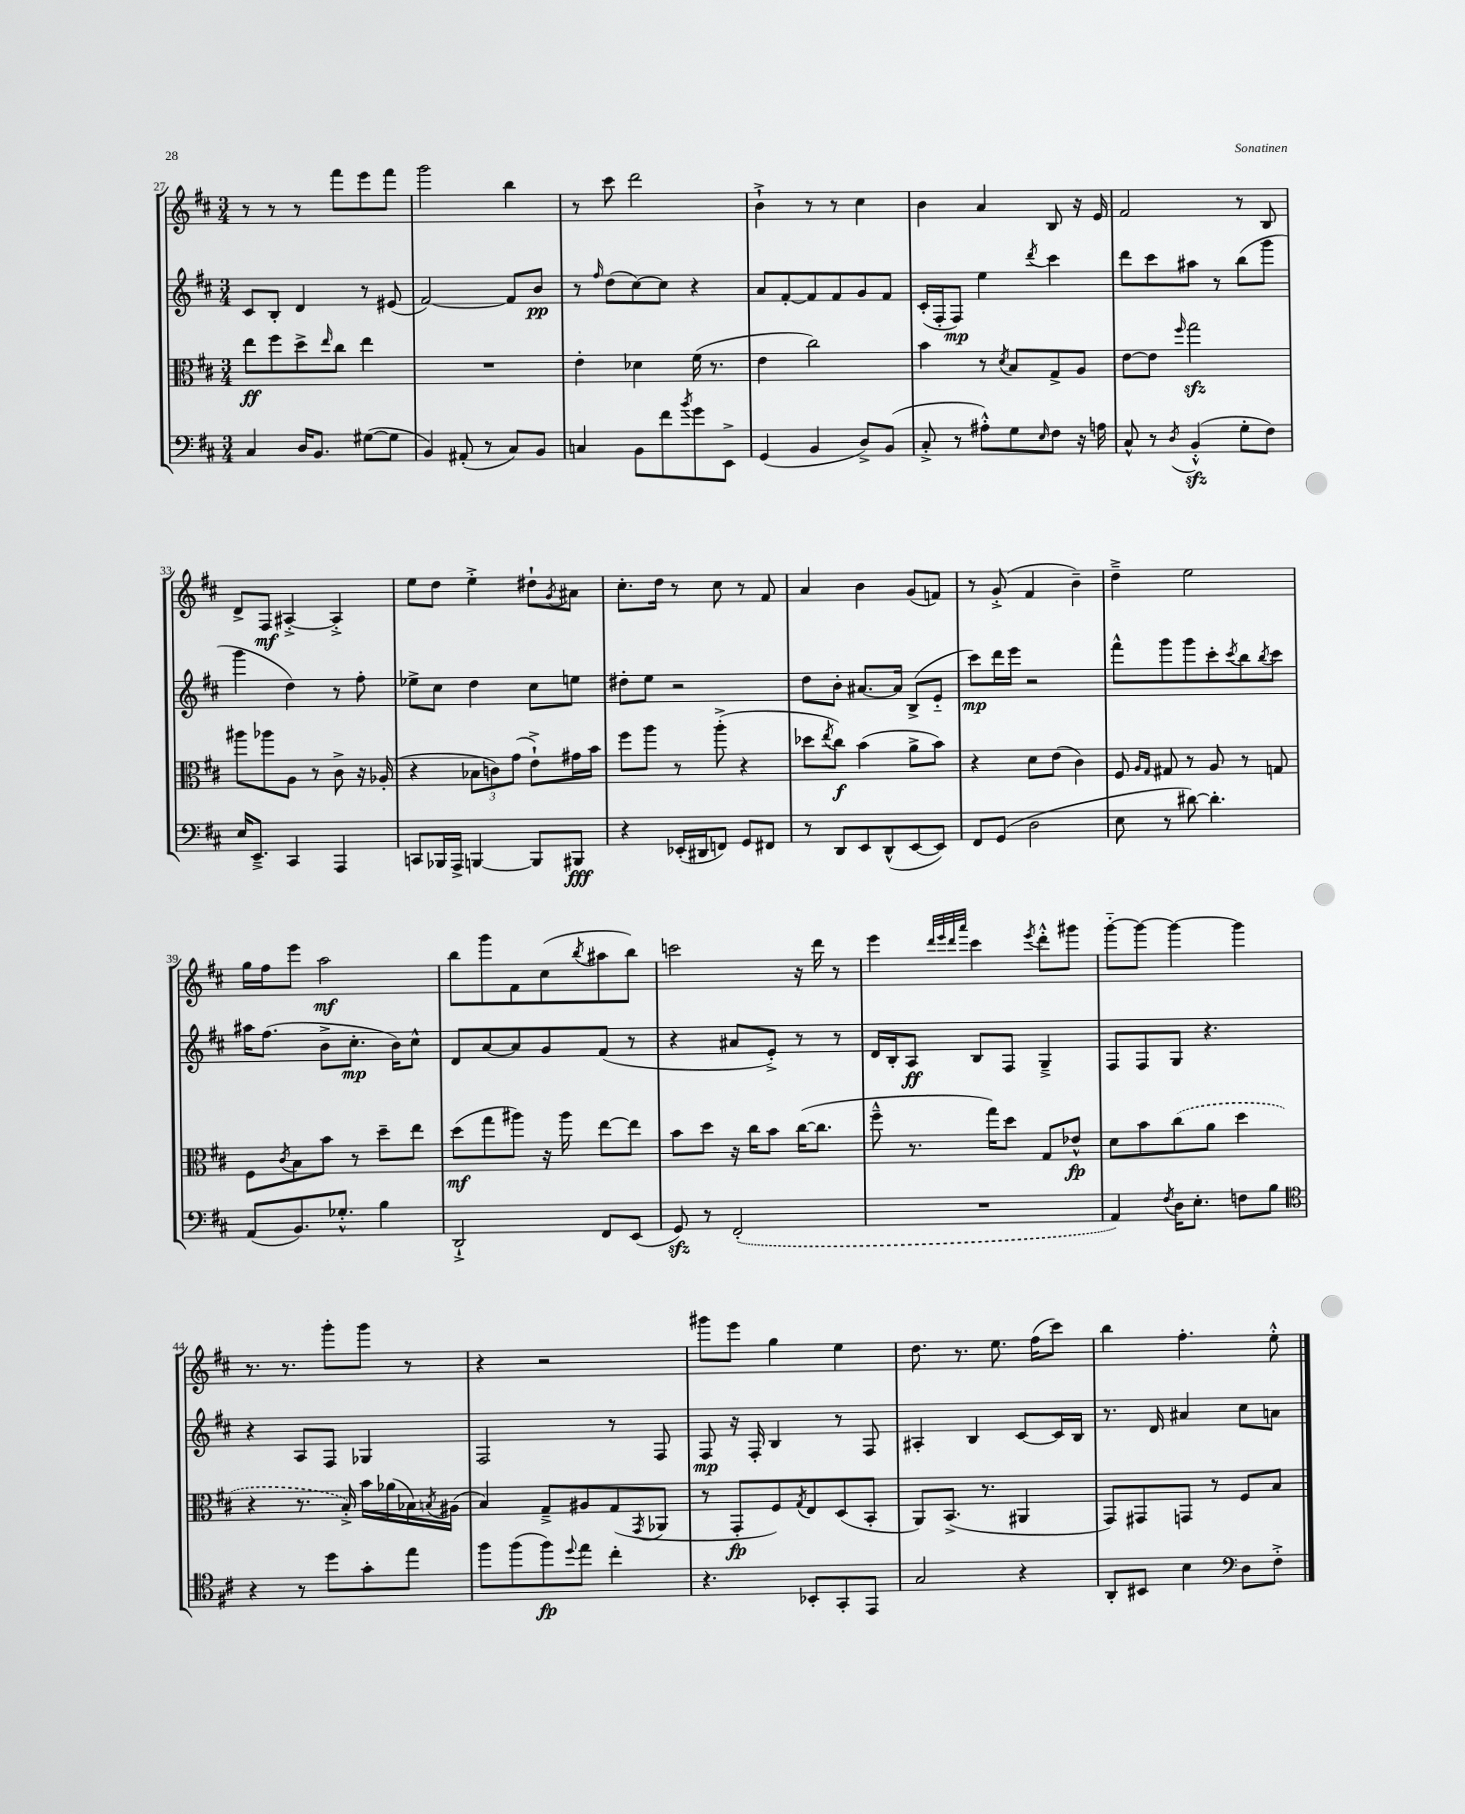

**kern	**kern	**kern	**kern
*staff4	*staff3	*staff2	*staff1
*clefF4	*clefC3	*clefG2	*clefG2
*k[f#c#]	*k[f#c#]	*k[f#c#]	*k[f#c#]
*M3/4	*M3/4	*M3/4	*M3/4
4C#/	8ee\L	8c#/L	8r
.	8ff#\	8B'/J	8r
16D/LK	8dd^\	4d/	8r
8.BB/J	.	.	.
.	16qqee/	.	.
.	8cc#\J	.	8fff#\L
([8G#\L	4ee\	8r	8eee\
8G#\]J	.	(8e#/	8fff#\J
=	=	=	=
4BB/)	2.r	[2f#/)	2ggg\
(8AA#'/	.	.	.
8r	.	.	.
8C#/L)	.	8f#/]L	4bb\
8BB/J	.	8b/J	.
=	=	=	=
4C/	4e'\	8r	8r
.	.	16qqff#/	.
.	.	(8dd\L	8ccc#\
8BB\L	4d-\	[8cc#\)	2ddd\
8f#\	.	8cc#\]J	.
8qb/	.	.	.
8g\	(16f#\	4r	.
.	8.r	.	.
8EE^\J	.	.	.
=	=	=	=
(4GG/	4e\	8a/L	4b`^\
.	.	[8f#'/	.
4BB/	2cc#\)	8f#/]	8r
.	.	8f#/	8r
8D^/L)	.	8g/	4cc#\
(8BB/J	.	8f#/J	.
=	=	=	=
8C#'^/	4b\	(16c#'/LL	4b\
.	.	16F#'/J	.
8r	.	8F#/J)	.
8A#'^^\L)	8r	4ee\	4a/
.	8qd/	.	.
8G\	8B/L	.	.
16qqE/	.	8qddd/	.
8F#\J	8G^/	4ccc#\	8B/
16r	8A/J	.	16r
16A\	.	.	16e/
=	=	=	=
8C#^^/	[8e\L	8ddd\L	2f#/
8r	8e\]J	8ccc#\	.
8qD/	16qqff#/	.	.
(4BB'^^/	2gg\	8aa#\J	.
.	.	8r	.
8G'\L	.	(8bb\L	8r
8F#\J)	.	8ggg\J	8B/
=	=	=	=
16E/LK	8aa#\L	4ggg\	8d^/L
8.EE~^/J	.	.	.
.	8aa-\	.	8F#/J
4CC#/	8A\J	4dd\)	[4A#'^/
.	8r	.	.
4AAA/	8c#^\	8r	4A#'^/]
.	16r	8ff#'\	.
.	(16A-'/	.	.
=	=	=	=
8CC/L	4r	8ee-^\L	8ee\L
16BBB-/L	.	8cc#\J	8dd\J
16AAA^/JJ	.	.	.
[4BBB/	12B-\L	4dd\	4ee'^\
.	12c\)	.	.
.	(12g\J	.	.
8BBB/]L	8e`^\L)	8cc#\L	8dd#`\L
.	.	.	8qg/
8BBB#/J	16g#\L	8ee\J	8a#\J
.	16b\JJ	.	.
=	=	=	=
4r	8ff#\L	8dd#'\L	8.cc#'\L
.	8aa\J	8ee\J	.
.	.	.	16dd\Jk
(16EE-'/LL	8r	2r	8r
16DD#/J	.	.	.
8FF/J)	(8aa'^\	.	8cc#\
8GG/L	4r	.	8r
8FF#/J	.	.	8f#/
=	=	=	=
8r	8dd-\L	8dd\L	4a/
.	8qee/	.	.
8DD/L	8cc#\J)	8b'\J	.
8EE/	(4b\	[8.a#/L	4b\
(8DD^^/	.	.	.
.	.	16a#/]Jk	.
[8EE/	8a^\L	(8B^/L	(8g/L
8EE/]J)	8b\J)	8e'~/J	8f/J)
=	=	=	=
8FF#/L	4r	8ccc#\L)	8r
(8GG/J	.	16ddd\L	(8g'^/
.	.	16eee\JJ	.
2D\	8d\L	2r	4f#/
.	(8e\J	.	.
.	4c#\)	.	4b~\)
=	=	=	=
8E\	8F#/	8fff#^^\L	4dd~^\
.	16qqA/LL	.	.
.	16qqG/JJ	.	.
8r	8G#/	8ggg\	.
[8d#\)	8r	8ggg\	2ee\
4.d#'\]	8A/	8ccc#'\	.
.	.	8qccc#/	.
.	8r	8bb\	.
.	.	8qbb/	.
.	8G/	8ccc#\J	.
=	=	=	=
(8AA/L	8F#\L	16aa#\LK	16gg\LL
.	.	(8.ff#\J	16ff#\J
.	8qc#/	.	.
8.BB/)	8B\	.	8eee\J
.	8b\J	8b^\L	2aa\
8.G-'^^/J	.	.	.
.	8r	8.cc#'\J	.
4B\	8dd~\L	.	.
.	.	16b\LK)	.
.	8ee\J	8cc#^^\J	.
=	=	=	=
2DD`^/	(8dd\L	8d/L	8bb\L
.	8gg\	[8a/	8ggg\
.	8aa#\J)	8a/]	8f#\
.	16r	8g/	(8cc#\
.	16aa#\	.	.
.	.	.	8qbb/
8FF#/L	[8ee\L	(8f#/J	8aa#\
(8EE/J	8ee\]J	8r	8bb\J)
=	=	=	=
8GG/)	8b\L	4r	2ccc\
8r	8dd\J	.	.
(2FF#'/	16r	8a#/L	.
.	16cc#\LK	.	.
.	8b\J	8e'^/J)	.
.	([16cc#\LK	8r	16r
.	8.cc#\]J	.	16ddd\
.	.	8r	8r
=	=	=	=
2.r	8ff#~^^\	16d/LL	4eee\
.	.	16B'/J	.
.	8.r	8A/J	.
.	.	.	32qqddd/LLL
.	.	.	32qqeee/
.	.	.	32qqddd/
.	.	.	32qqaaa/JJJ
.	.	8B/L	4ccc#\
.	16gg\LK)	.	.
.	8dd\J	8F#/J	.
.	.	.	8qeee/
.	8G/L	4G~^/	8ddd'^^\L
.	8e-^^/J	.	8ggg#\J
=	=	=	=
4AA/)	8d\L	8F#/L	[8ggg'~\L
.	8b\	8F#/	8ggg\_J
8qF#/	.	.	.
16D\LK	(8cc#\	8G/J	4ggg\_
8.E'\J	.	.	.
.	8a\J	4.r	.
8F\L	4dd\	.	4ggg\]
8B\J	.	.	.
=	=	=	=
*clefC4	*	*	*
4r	4r	4r	8.r
.	.	.	8.r
8r	8.r	8A/L	.
8dd\L	.	8F#/J	8ggg'\L
.	16B'^/)	.	.
8g'\	16b\LL	4G-/	8ggg\J
.	(16a-\	.	.
8ee\J	16B-\)	.	8r
.	8qB/	.	.
.	(16A#\JJ	.	.
=	=	=	=
8ff#\L	4B/)	2F#/	4r
(8ff#\	.	.	.
8ff#\)	8G~^/L	.	2r
8qqdd/	.	.	.
8ee\J	8A#/	.	.
4cc#'\	(8G/	8r	.
.	8qGG/	.	.
.	8AA-/J	8F#/	.
=	=	=	=
4.r	8r	8F#/	8ggg#\L
.	8GG'/L	16r	8eee\J
.	.	16F#'/	.
.	8F#/)	4B/	4gg\
.	8qG/	.	.
8BB-'/L	8E/	.	.
8GG'/	(8D/	8r	4ee\
8EE/J	8BB'/J	8F#/	.
=	=	=	=
2G/	8AA/L)	4A#'/	8.dd\
.	(8.BB^/J	.	.
.	.	.	8.r
.	.	4B/	.
.	8.r	.	.
.	.	.	8.ee\
4r	4AA#/	[8c#/L	.
.	.	.	(16ff#\LK
.	.	16c#/]L	8ccc#\J)
.	.	16B/JJ	.
=	=	=	=
8AA'/L	8GG/L)	8.r	4bb\
8BB#/J	8GG#/	.	.
.	.	16d/	.
4B\	8GG/J	4a#/	4.ff#'\
.	8r	.	.
*clefF4	*	*	*
8D\L	8F#/L	8cc#\L	.
8F#'^\J	8B/J	8a\J	8ee'^^\
==	==	==	==
*-	*-	*-	*-
